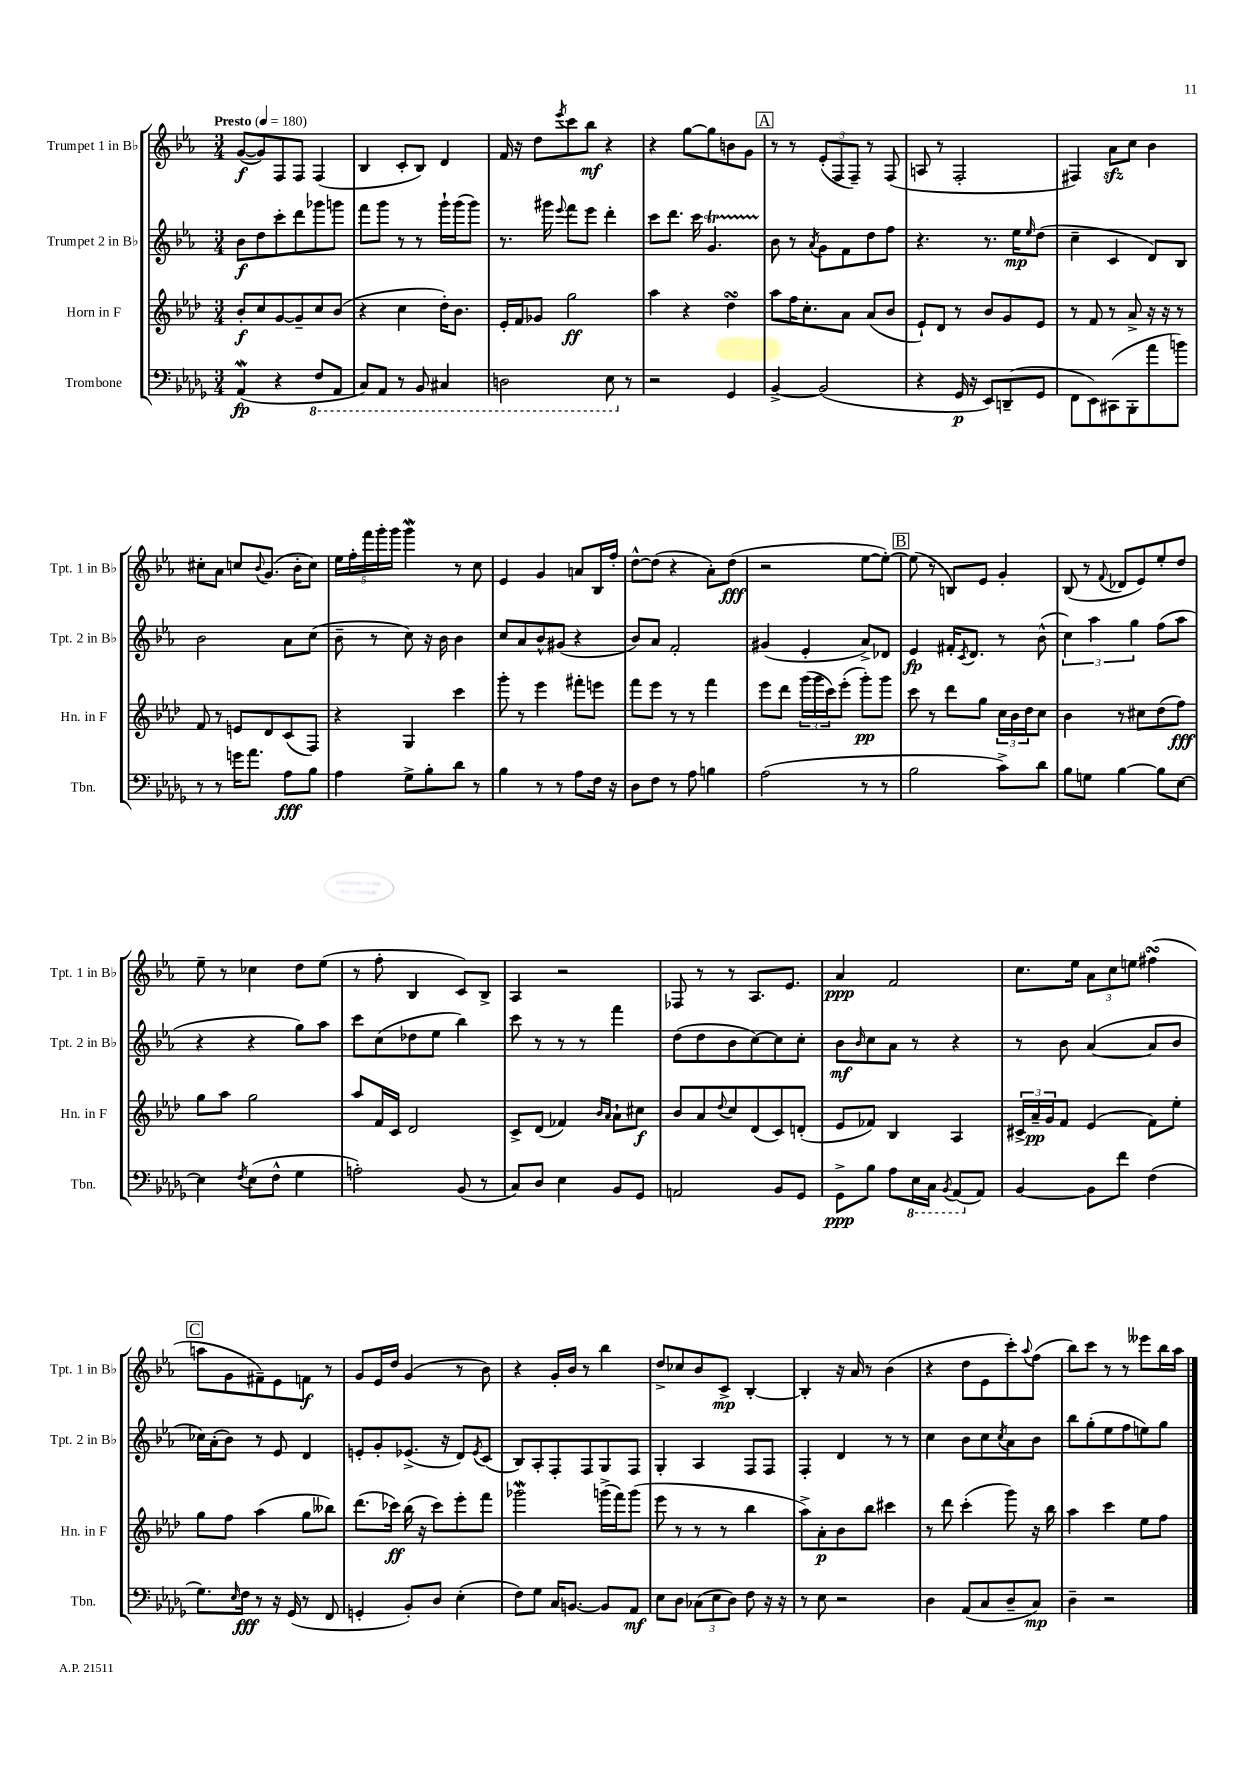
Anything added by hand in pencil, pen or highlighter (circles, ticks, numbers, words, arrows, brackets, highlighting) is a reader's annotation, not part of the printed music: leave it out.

**kern	**dynam	**kern	**dynam	**kern	**dynam	**kern	**dynam
*part4	*part4	*part3	*part3	*part2	*part2	*part1	*part1
*staff4	*staff4	*staff3	*staff3	*staff2	*staff2	*staff1	*staff1
*I"Trombone	*	*I"Horn in F	*	*I"Trumpet 2 in B♭	*	*I"Trumpet 1 in B♭	*
*I'Tbn.	*	*I'Hn. in F	*	*I'Tpt. 2 in B♭	*	*I'Tpt. 1 in B♭	*
*clefF4	*	*clefG2	*	*clefG2	*	*clefG2	*
*k[b-e-a-d-g-]	*	*k[b-e-a-d-]	*	*k[b-e-a-]	*	*k[b-e-a-]	*
*M3/4	*	*M3/4	*	*M3/4	*	*M3/4	*
*MM180	*	*MM180	*	*MM180	*	*MM180	*
=1	=1	=1	=1	=1	=1	=1	=1
!	!	!	!	!	!	!LO:TX:a:B:t=Presto	!
(4AA-W/	fp	8b-'/L	f	8b-\L	f	([8g/L	f
.	.	8cc/	.	8dd\	.	8g/])	.
4r	.	[8g/	.	8ccc'\	.	8F/	.
.	.	8g~/]	.	8ddd\	.	8F/J	.
*8ba	*	*	*	*	*	*	*
8FF/L	.	8cc/	.	8ggg-X\	.	(4F/	.
8AAA-/J	.	(8b-/J	.	8gggn\J	.	.	.
=2	=2	=2	=2	=2	=2	=2	=2
8CC/L)	.	4r	.	8fff\L	.	4B-/	.
8AAA-/J	.	.	.	8ggg\J	.	.	.
8r	.	4cc\	.	8r	.	8c'/L	.
8BBB-/	.	.	.	8r	.	8B-/J)	.
4CC#X/	.	16dd-'\KL)	.	16ggg`\LL	.	4d/	.
.	.	8.b-\J	.	(16ggg\J	.	.	.
.	.	.	.	8ggg\J)	.	.	.
=3	=3	=3	=3	=3	=3	=3	=3
2DDn\	.	16e-'/LL	.	8.r	.	16f/	.
.	.	16f/J	.	.	.	16r	.
.	.	8g-X/J	.	.	.	8dd\L	.
.	.	.	.	16ggg#X\	.	.	.
.	.	.	.	8qqeee-/	.	8qeee-/	.
.	.	2gg\	ff	8fff\L	.	8ccc\	.
.	.	.	.	8eee-\J	.	8bb-\J	mf
8EE-\	.	.	.	4ddd'\	.	4r	.
*X8ba	*	*	*	*	*	*	*
8r	.	.	.	.	.	.	.
=4	=4	=4	=4	=4	=4	=4	=4
2r	.	4aa-\	.	8ccc\L	.	4r	.
.	.	.	.	8.ddd\J	.	.	.
.	.	4r	.	.	.	[8gg\L	.
.	.	.	.	16ccc\	.	.	.
.	.	.	.	4.gt/	.	8gg\]	.
4GG-/	.	4dd-sSSs\	.	.	.	8bn\	.
.	.	.	.	.	.	8g\J	.
!!LO:REH:place=s1:t=A
=5	=5	=5	=5	=5	=5	=5	=5
[4BB-^/	.	8aa-\L	.	8b-\	.	8r	.
.	.	16ff\K	.	8r	.	8r	.
.	.	8.cc'\	.	.	.	.	.
.	.	.	.	8qa-/	.	.	.
(2BB-/]	.	.	.	8g\L	.	(12e-'/L	.
.	.	.	.	.	.	12F/	.
.	.	8a-\J	.	8f\	.	.	.
.	.	.	.	.	.	12F~/J)	.
.	.	(8a-/L	.	8dd\	.	8r	.
.	.	8b-/J	.	8ff\J	.	(8F/	.
=6	=6	=6	=6	=6	=6	=6	=6
4r	.	8e-`/L)	.	4.r	.	8An/	.
.	.	8d-/J	.	.	.	8r	.
16GG-/	p	8r	.	.	.	2F'/	.
16r	.	.	.	.	.	.	.
8EE-/L)	.	8b-/L	.	8.r	.	.	.
(8DDn~/	.	8g/	.	.	.	.	.
.	.	.	.	16ee-\KL	mp	.	.
.	.	.	.	16qqee-/	.	.	.
8GG-/J	.	8e-/J	.	(8dd\J	.	.	.
=7	=7	=7	=7	=7	=7	=7	=7
8FF\L	.	8r	.	4cc~\	.	4F#X/)	.
8EE-\)	.	8f/	.	.	.	.	.
(8CC#X\	.	8r	.	4c/	.	8a-zz\L	.
8BBB-'\	.	8a-^/	.	.	.	8cc\J	.
8a-\	.	16r	.	8d/L)	.	4b-\	.
.	.	16r	.	.	.	.	.
8bn\J)	.	8r	.	8B-/J	.	.	.
!!LO:LB:g=z
=8	=8	=8	=8	=8	=8	=8	=8
8r	.	8f/	.	2b-\	.	8cc#X'\L	.
8r	.	8r	.	.	.	8a-\J	.
16gn\KL	.	8en/L	.	.	.	8ccn/L	.
8.a-\J	.	.	.	.	.	.	.
.	.	.	.	.	.	8qqb-/	.
.	.	8d-/	.	.	.	(8.g/J	.
8A-\L	fff	(8c/	.	8a-\L	.	.	.
.	.	.	.	.	.	16b-'\KL	.
8B-\J	.	8F/J)	.	(8cc\J	.	8cc\J)	.
=9	=9	=9	=9	=9	=9	=9	=9
4A-\	.	4r	.	8b-~\	.	20ee-\LL	.
.	.	.	.	.	.	20ff'\	.
.	.	.	.	.	.	20fff\	.
.	.	.	.	8r	.	.	.
.	.	.	.	.	.	20ggg'\	.
.	.	.	.	.	.	20ggg\JJ	.
8G-^\L	.	4G/	.	8cc\)	.	4gggW\	.
8B-'\	.	.	.	16r	.	.	.
.	.	.	.	16b-\	.	.	.
8d-\J	.	4ccc\	.	4b-\	.	8r	.
8r	.	.	.	.	.	8cc\	.
=10	=10	=10	=10	=10	=10	=10	=10
4B-\	.	8ggg'\	.	8cc/L	.	4e-/	.
.	.	8r	.	8a-/	.	.	.
8r	.	4eee-\	.	8b-^^/	.	4g/	.
8r	.	.	.	(8g#X/J	.	.	.
8A-\L	.	8fff#X'\L	.	4r	.	8an/L	.
16F\Jk	.	8eeen\J	.	.	.	16B-/L	.
16r	.	.	.	.	.	16ff'/JJ	.
=11	=11	=11	=11	=11	=11	=11	=11
8D-\L	.	8fff\L	.	8b-/L)	.	[8dd^^\L	.
8F\J	.	8eee-\J	.	8a-/J	.	(8dd\J]	.
8r	.	8r	.	2f'/	.	4r	.
8A-\	.	8r	.	.	.	.	.
4Bn\	.	4fff\	.	.	.	8a-'\L)	.
.	.	.	.	.	.	(8dd\J	fff
=12	=12	=12	=12	=12	=12	=12	=12
(2A-\	.	8eee-\L	.	(4g#X/	.	2r	.
.	.	8ddd-\J	.	.	.	.	.
.	.	(24ggg\LL	.	4e-'/	.	.	.
.	.	24ggg\	.	.	.	.	.
.	.	24ccc\J)	.	.	.	.	.
.	.	(8eee-'\J	.	.	.	.	.
8r	.	8ggg'\L)	pp	8a-^/L)	.	[8ee-\L	.
8r	.	8ggg\J	.	8d-X/J	.	8ee-'\J_)	.
!!LO:REH:place=s1:t=B
=13	=13	=13	=13	=13	=13	=13	=13
2B-\	.	8ccc\	.	4e-/	fp	(8ee-\]	.
.	.	8r	.	.	.	8r	.
.	.	8ddd-\L	.	16f#X'/KL	.	8Bn/L)	.
.	.	.	.	8qc/	.	.	.
.	.	.	.	8.d/J	.	.	.
.	.	8gg\J	.	.	.	8e-/J	.
8c^\L)	.	24cc\LL	.	8r	.	4g'/	.
.	.	24b-\	.	.	.	.	.
.	.	24dd-\J	.	.	.	.	.
8d-\J	.	8cc\J	.	(8b-^^\	.	.	.
=14	=14	=14	=14	=14	=14	=14	=14
8B-\L	.	4b-\	.	6cc\)	.	(8B-/	.
8Gn\J	.	.	.	.	.	8r	.
.	.	.	.	6aa-\	.	.	.
.	.	.	.	.	.	8qqf/	.
[4B-\	.	8r	.	.	.	8d-X/L	.
.	.	.	.	6gg\	.	.	.
.	.	8cc#X\L	.	.	.	8e-/)	.
8B-\L]	.	(8dd-\	.	(8ff\L	.	8ee-'/	.
[8E-\J	.	8ff\J)	fff	8aa-\J	.	8dd/J	.
!!LO:LB:g=z
=15	=15	=15	=15	=15	=15	=15	=15
4E-\]	.	8gg\L	.	4r	.	8ee-~\	.
.	.	8aa-\J	.	.	.	8r	.
8qF/	.	.	.	.	.	.	.
(8E-\L	.	2gg\	.	4r	.	4cc-X\	.
8F^^\J	.	.	.	.	.	.	.
4G-\	.	.	.	8gg\L)	.	8dd\L	.
.	.	.	.	8aa-\J	.	(8ee-\J	.
=16	=16	=16	=16	=16	=16	=16	=16
2An'\)	.	8aa-/L	.	8ccc\L	.	8r	.
.	.	16f/L	.	(8cc\	.	8ff'\	.
.	.	16c/JJ	.	.	.	.	.
.	.	2d-/	.	8dd-X\	.	4B-/	.
.	.	.	.	8ee-\J	.	.	.
(8BB-/	.	.	.	4bb-\)	.	8c/L)	.
8r	.	.	.	.	.	8B-^/J	.
=17	=17	=17	=17	=17	=17	=17	=17
8C/L)	.	8c^/L	.	8ccc\	.	4A-/	.
8D-/J	.	(8d-/J	.	8r	.	.	.
4E-\	.	4f-X/)	.	8r	.	2r	.
.	.	.	.	8r	.	.	.
.	.	16qqb-/LL	.	.	.	.	.
.	.	16qqa-/JJ	.	.	.	.	.
8BB-/L	.	8a-`\L	.	4fff\	.	.	.
8GG-/J	.	8cc#X\J	f	.	.	.	.
=18	=18	=18	=18	=18	=18	=18	=18
2AAn/	.	8b-/L	.	(8dd\L	.	8F-X/	.
.	.	8a-/	.	8dd\	.	8r	.
.	.	8qqdd-/	.	.	.	.	.
.	.	8cc/	.	8b-\	.	8r	.
.	.	(8d-/	.	[8cc\)	.	8.A-/L	.
8BB-/L	.	8c/)	.	8cc\]	.	.	.
.	.	.	.	.	.	8.e-/J	.
8GG-/J	.	(8dn'/J	.	8cc'\J	.	.	.
=19	=19	=19	=19	=19	=19	=19	=19
8GG-^\L	ppp	8e-/L	.	8b-\L	mf	4a-/	ppp
.	.	.	.	16qqb-/	.	.	.
8B-\J	.	8f-X/J)	.	8cc\	.	.	.
8A-\L	.	4B-/	.	8a-\J	.	2f/	.
*8ba	*	*	*	*	*	*	*
16EE-\L	.	.	.	8r	.	.	.
16CC\JJ	.	.	.	.	.	.	.
8qBBB-/	.	.	.	.	.	.	.
(8AAA-/L	.	4A-/	.	4r	.	.	.
*X8ba	*	*	*	*	*	*	*
8AA-/J)	.	.	.	.	.	.	.
=20	=20	=20	=20	=20	=20	=20	=20
[4BB-/	.	24c#X^/LL	.	8r	.	8.cc\L	.
.	.	24a-~/	pp	.	.	.	.
.	.	24g/J	.	.	.	.	.
.	.	8f/J	.	8b-\	.	.	.
.	.	.	.	.	.	16ee-\Jk	.
8BB-\L]	.	(4e-/	.	([4a-/	.	12a-\L	.
.	.	.	.	.	.	12cc\	.
8f\J	.	.	.	.	.	.	.
.	.	.	.	.	.	12een\J	.
(4F\	.	8f\L)	.	8a-/L]	.	(4ff#XsSsS\	.
.	.	8ee-'\J	.	8b-/J	.	.	.
!!LO:LB:g=z
!!LO:REH:place=s1:t=C
=21	=21	=21	=21	=21	=21	=21	=21
8.G-\L)	.	8gg\L	.	16cc-X\LL)	.	8aan\L	.
.	.	.	.	(16a-'\J	.	.	.
.	.	8ff\J	.	8b-\J)	.	8g\	.
16qqE-/	.	.	.	.	.	.	.
16F\Jk	fff	.	.	.	.	.	.
8r	.	(4aa-\	.	8r	.	8f#X~\)	.
16r	.	.	.	8e-/	.	8e-\	.
(16GG-/	.	.	.	.	.	.	.
8r	.	8gg\L	.	4d/	.	8fn\J	f
8FF/	.	8bb--X\J)	.	.	.	8r	.
=22	=22	=22	=22	=22	=22	=22	=22
4GGn'/	.	(8.ddd-\L	.	8en'/L	.	8g/L	.
.	.	.	.	8g'/	.	16e-/L	.
.	.	16ccc-X\Jk)	ff	.	.	16dd/JJ	.
8BB-'/L)	.	(16bb-\	.	(8.e-X^/J	.	(4g/	.
.	.	16r	.	.	.	.	.
8D-/J	.	8ccc-\L)	.	.	.	.	.
.	.	.	.	16r	.	.	.
(4E-'\	.	8eee-'\	.	8d/L)	.	8r	.
.	.	.	.	8qe-/	.	.	.
.	.	8fff\J	.	(8c/J	.	8b-\)	.
=23	=23	=23	=23	=23	=23	=23	=23
8F\L)	.	2ggg-Xw\	.	8B-/L)	.	4r	.
8G-\J	.	.	.	8A-'/	.	.	.
16C/KL	.	.	.	8F'/	.	16g'/LL	.
[8.BBn/J	.	.	.	.	.	16b-/JJ	.
.	.	.	.	8F/	.	8r	.
8BB/L]	.	(16gggn^\LL	.	8G/	.	4bb-\	.
.	.	16fff\J)	.	.	.	.	.
8AA-/J	mf	(8ggg\J	.	8F/J	.	.	.
=24	=24	=24	=24	=24	=24	=24	=24
8E-\L	.	8eee-\	.	4G'/	.	8dd^/L	.
8D-\J	.	8r	.	.	.	8cc-X/	.
(12C-X\L	.	8r	.	4A-/	.	8b-/	.
12E-\	.	.	.	.	.	.	.
.	.	8r	.	.	.	8c^/J	mp
12D-\J)	.	.	.	.	.	.	.
8F\	.	4bb-\	.	8F/L	.	[4B-'/	.
16r	.	.	.	8F/J	.	.	.
16r	.	.	.	.	.	.	.
=25	=25	=25	=25	=25	=25	=25	=25
8r	.	8aa-^\L)	.	4F'/	.	4B-'/]	.
8E-\	.	8a-'\	p	.	.	.	.
2r	.	8b-\	.	4d/	.	16r	.
.	.	.	.	.	.	16a-/	.
.	.	8bb-\J	.	.	.	8r	.
.	.	4ccc#X\	.	8r	.	(4b-\	.
.	.	.	.	8r	.	.	.
=26	=26	=26	=26	=26	=26	=26	=26
4D-\	.	8r	.	4cc\	.	4r	.
.	.	8ddd-\	.	.	.	.	.
(8AA-/L	.	(4ccc'\	.	8b-\L	.	8dd\L	.
8C/	.	.	.	8cc\	.	8e-\	.
.	.	.	.	8qcc/	.	.	.
8D-~/	.	8ggg\)	.	8a-\	.	8ccc'\)	.
.	.	.	.	.	.	8qqaa-/	.
8C/J)	mp	16r	.	8b-\J	.	(8ff\J	.
.	.	16bb-\	.	.	.	.	.
=27	=27	=27	=27	=27	=27	=27	=27
4D-~\	.	4aa-\	.	8bb-\L	.	8bb-\L)	.
.	.	.	.	(8gg'\	.	8ccc\J	.
2r	.	4ccc\	.	8ee-\	.	8r	.
.	.	.	.	8ff\	.	8r	.
.	.	8ee-\L	.	8een\)	.	8eee--X\L	.
.	.	8ff\J	.	8gg\J	.	16bb-\L	.
.	.	.	.	.	.	16aa-\JJ	.
==	==	==	==	==	==	==	==
*-	*-	*-	*-	*-	*-	*-	*-
